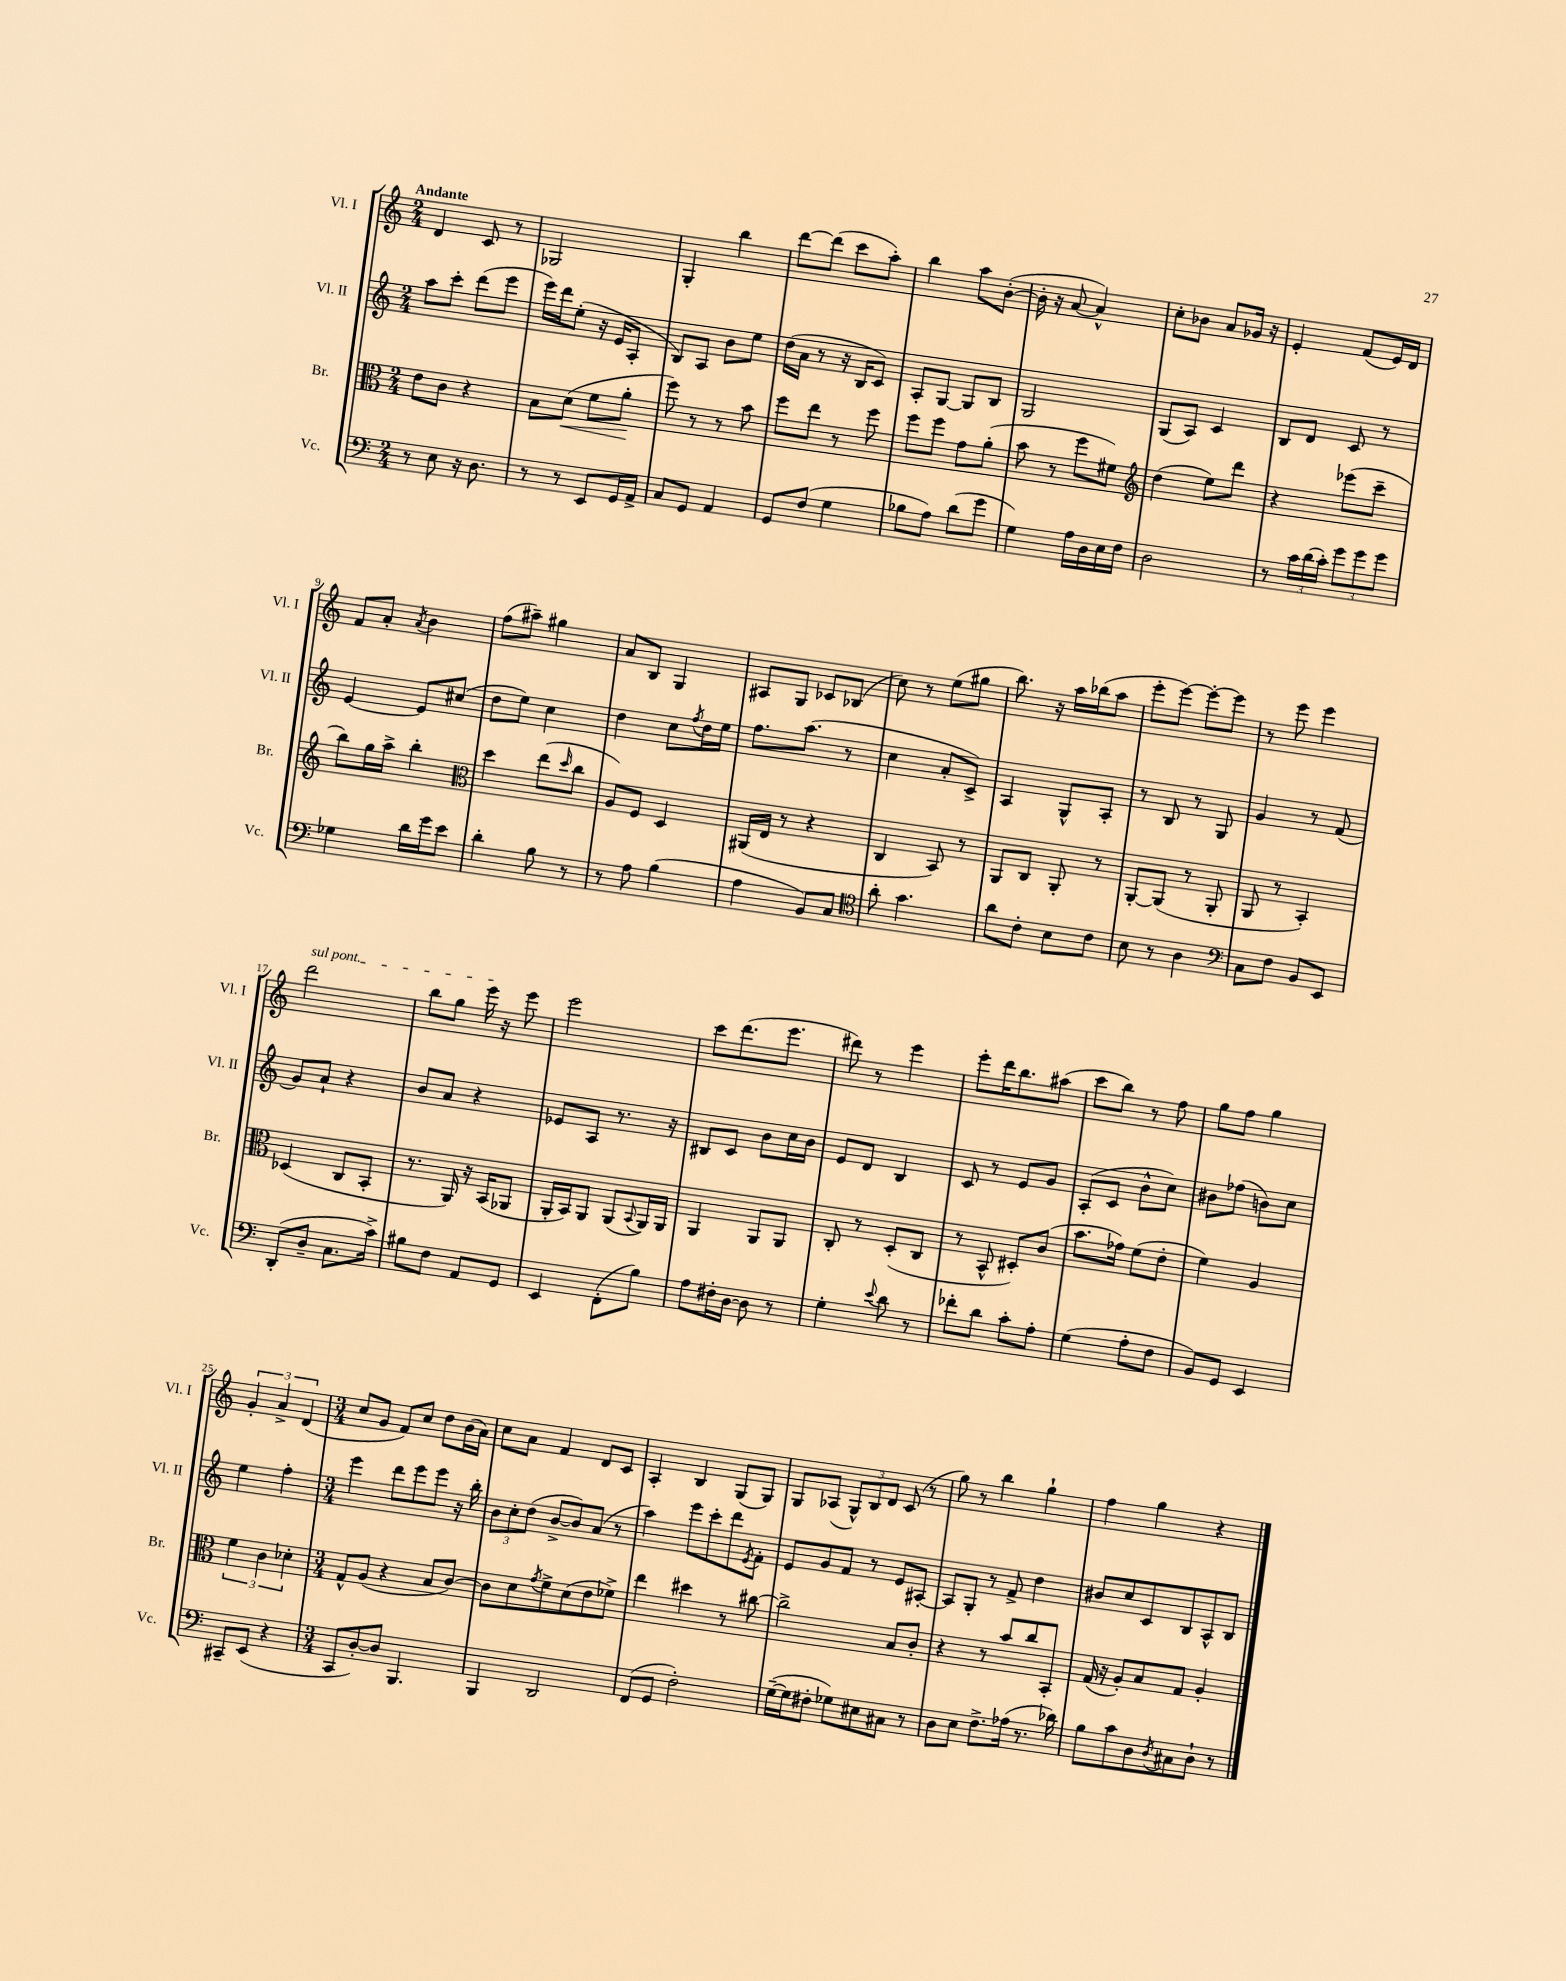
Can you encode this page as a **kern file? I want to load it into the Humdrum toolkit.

**kern	**kern	**dynam	**kern	**kern
*part4	*part3	*part3	*part2	*part1
*staff4	*staff3	*staff3	*staff2	*staff1
*I"Vc.	*I"Br.	*	*I"Vl. II	*I"Vl. I
*I'Vc.	*I'Br.	*	*I'Vl. II	*I'Vl. I
*clefF4	*clefC3	*	*clefG2	*clefG2
*k[]	*k[]	*	*k[]	*k[]
*M2/4	*M2/4	*	*M2/4	*M2/4
=1	=1	=1	=1	=1
!	!	!	!	!LO:TX:a:B:t=Andante
8r	8e\L	.	8aa\L	4d/
8E\	8c\J	.	8ccc'\J	.
16r	4r	.	(8ddd\L	8c/
8.D\	.	.	.	.
.	.	.	8eee\J	8r
=2	=2	=2	=2	=2
8r	8B\L	.	16eee\LL)	2G-X/
.	.	.	16ddd\J	.
!	!	!LO:HP:b	!	!
8r	(8d\J	<	(8ee'\J	.
8EE/L	8f\L	.	16r	.
.	.	.	16e/KL	.
16GG/L	8a'\J	.	8A'/J	.
16AA^/JJ	.	.	.	.
.	.	[	.	.
=3	=3	=3	=3	=3
8C/L	8ff\)	.	8B/L)	4G'/
8GG/J	8r	.	8A/J	.
4AA/	8r	.	8b\L	4bb\
.	8b\	.	8ee\J	.
=4	=4	=4	=4	=4
8GG/L	8ff\L	.	(16dd\LL	[8ddd\L
.	.	.	16a\JJ	.
(8F/J	8ee\J	.	8r	(8ddd\J]
4G\	8r	.	16r	8ccc\L
.	.	.	16B/KL	.
.	8ff\	.	8c/J)	8aa'\J)
=5	=5	=5	=5	=5
8B-X\L	8ff\L	.	8A'/L	4bb\
8A\J)	8ff\J	.	[8G/J	.
(8d\L	8g\L	.	8G/L]	8aa\L
8g\J	(8a'\J	.	8B/J	([8b'\J
=6	=6	=6	=6	=6
4G\)	8b\	.	2G/	16b'\]
.	.	.	.	16r
.	8r	.	.	[8a/
16A\LL	8ff\L	.	.	4a^^/])
16D\	.	.	.	.
16E\	8f#X\J)	.	.	.
16F\JJ	.	.	.	.
=7	=7	=7	=7	=7
*	*clefG2	*	*	*
2D\	(4dd\	.	(8G/L	8cc'\L
.	.	.	8A/J)	8b-X\J
.	8ee\L)	.	4c/	8a/L
.	8ddd\J	.	.	16g-X/Jk
.	.	.	.	16r
=8	=8	=8	=8	=8
8r	4r	.	8B/L	4e'/
24c\LL	.	.	8d/J	.
(24d\	.	.	.	.
24c'\JJ)	.	.	.	.
12g\L	(8eee-X\L	.	8c/	(8f/L
12g\	.	.	.	.
.	8ccc~\J	.	8r	16e/L)
12g\J	.	.	.	.
.	.	.	.	16d/JJ
!!LO:LB:g=z
=9	=9	=9	=9	=9
4G-X\	8bb\L)	.	[4e/	8f/L
.	16gg\L	.	.	8a'/J
.	16aa^\JJ	.	.	.
.	.	.	.	8qa/
16d\LL	4bb'\	.	8e/L]	4b\
16g\J	.	.	.	.
8e\J	.	.	(8cc#X/J	.
=10	=10	=10	=10	=10
*	*clefC3	*	*	*
4d'\	4dd\	.	8dd\L	(8ff\L
.	.	.	8ee\J)	8aa#X~\J)
8B\	(8ee\L	.	4cc\	4gg#X\
.	16qqdd/	.	.	.
8r	8cc\J	.	.	.
=11	=11	=11	=11	=11
8r	8A/L)	.	4dd\	8a/L
8A\	8F/J	.	.	8B/J
(4B\	4D/	.	8cc\L	4G/
.	.	.	8qff/	.
.	.	.	16dd\L	.
.	.	.	16ee\JJ	.
=12	=12	=12	=12	=12
4A\	(16AA#X/LL	.	8.ff\L	8A#X/L
.	16E/JJ	.	.	.
.	8r	.	.	8G/J
.	.	.	(8.aa\J	.
8BB/L)	4r	.	.	8c-X/L
8C/J	.	.	8r	(8B-X/J
=13	=13	=13	=13	=13
*clefC4	*	*	*	*
8a'\	4C/	.	4cc\	8cc\)
4.g\	.	.	.	8r
.	8BB/)	.	8a'/L	(8ee\L
.	8r	.	8c^/J)	8gg#X\J
=14	=14	=14	=14	=14
8a\L	8AA/L	.	4A/	8.bb\)
8c'\J	8C/J	.	.	.
.	.	.	.	16r
8B\L	8AA'/	.	8G^^/L	16aa\LL
.	.	.	.	(16bb-X\J
8c\J	8r	.	8A'/J	8aa\J
=15	=15	=15	=15	=15
8B\	[8AA'/L	.	8r	8eee'\L
8r	(8AA/J]	.	8B/	[8eee\J)
4A\	8r	.	8r	8eee'\L_
.	8AA'/	.	8G/	8eee\J]
=16	=16	=16	=16	=16
*clefF4	*	*	*	*
8C\L	8AA/	.	4g/	8r
8F\J	8r	.	.	8eee\
8BB/L	4BB'/)	.	8r	4eee\
8EE/J	.	.	(8f/	.
!!LO:LB:g=z
=17	=17	=17	=17	=17
!	!	!	!	!LO:TX:a:i:t=sul pont.
(8DD'/L	(4D-X/	.	8g/L)	2ddd\
8D~/J	.	.	8a`/J	.
8.C\L	8C/L	.	4r	.
.	8BB'/J	.	.	.
16c^\Jk)	.	.	.	.
=18	=18	=18	=18	=18
8B#X\L	8.r	.	8b/L	8bb\L
8F\J	.	.	8a/J	8gg\J
.	16AA/)	.	.	.
8AA/L	16r	.	4r	16eee\
.	(16BB/KL	.	.	16r
8GG/J	8AA-X/J	.	.	8eee\
=19	=19	=19	=19	=19
4EE/	16AA'/LL	.	8e-X/L	2eee\
.	16BB/J)	.	.	.
.	8AA/J	.	8A/J	.
(8FF'\L	(8AA/L	.	8.r	.
.	8qqBB/	.	.	.
8B\J)	16AA/L)	.	.	.
.	16AA/JJ	.	16r	.
=20	=20	=20	=20	=20
8A\L	4AA/	.	8B#X/L	8ccc\L
16F#X'\L	.	.	8c/J	(8.ddd\
[16D\JJ	.	.	.	.
8D\]	8AA/L	.	8b\L	.
.	.	.	.	8.eee\J
8r	8AA/J	.	16cc\L	.
.	.	.	16b\JJ	.
=21	=21	=21	=21	=21
4G'\	8C'/	.	8e/L	8ddd#X\)
.	8r	.	8d/J	8r
8qqe/	.	.	.	.
8d\	(8D'/L	.	4B/	4eee\
8r	8C/J	.	.	.
=22	=22	=22	=22	=22
8f-X'\L	8r	.	8c/	8eee'\L
8d\J	8BB^^/	.	8r	16ddd\K
.	.	.	.	8.bb\
8c'\L	8D#X'/L)	.	8e/L	.
8A'\J	(8c/J	.	8g/J	(8aa#X\J
=23	=23	=23	=23	=23
(4G\	8.b\L	.	(8A'/L	8ccc\L
.	.	.	8c/J	8bb\J)
.	16g-X\Jk)	.	.	.
8A'\L	(8f\L	.	8b^^\L	8r
8F\J	8e'\J	.	8cc\J)	8ff\
=24	=24	=24	=24	=24
8BB/L)	4f\)	.	8b#X\L	8gg\L
8GG/J	.	.	(8ff-X\J	8ff\J
4EE/	4A/	.	8bn\L)	4gg\
.	.	.	8cc\J	.
!!LO:LB:g=z
=25	=25	=25	=25	=25
8CC#X~/L	6f\	.	4ee\	6g'/
(8EE/J	.	.	.	.
.	6c\	.	.	6a^/
4r	.	.	4ff'\	.
.	6d-X'\	.	.	(6d/
=26	=26	=26	=26	=26
*M3/4	*M3/4	*	*M3/4	*M3/4
8CC/L	8G^^/L	.	4eee\	8cc/L
[8D'/)	(8A/J	.	.	8g/J
8D/J]	4r	.	8ddd\L	8f/L)
4.BBB/	.	.	8eee\	8cc/J
.	8B/L	.	8eee\J	8dd\L
.	[8c/J)	.	16r	(16b\L
.	.	.	16bb'\	16a\JJ)
=27	=27	=27	=27	=27
4BBB/	8c\L]	.	12b\L	8cc\L
.	.	.	12cc'\	.
.	8d\	.	.	8a\J
.	.	.	(12dd\J	.
.	8qg/	.	.	.
2DD/	8f^\	.	[8b^/L	4f/
.	(8d\	.	8b/])	.
.	8e\	.	(8a/J	8d/L
.	8f-X^\J)	.	8r	8c/J
=28	=28	=28	=28	=28
(8FF/L	4ee\	.	4aa\)	4A'/
8GG/J	.	.	.	.
2F'\)	4dd#X\	.	8eee\L	4B/
.	.	.	8ccc'\	.
.	8r	.	8ddd\	(8G/L
.	.	.	8qe/	.
.	[8cc#X\	.	8f'\J	8G/J)
=29	=29	=29	=29	=29
([16G~\LL	2cc#^\]	.	8e/L	8G/L
16G\J]	.	.	.	.
8F#X'\J	.	.	8g/	(8A-X/J
8G-X\L)	.	.	8f/J	12G^^/L)
.	.	.	.	12B/
8E#X\	.	.	8r	.
.	.	.	.	12d/J
8C#X\J	8B/L	.	8e/L	(8c/
8r	8c'/J	.	[8A#X'/J	8r
=30	=30	=30	=30	=30
8D\L	4r	.	8A#/L]	8gg\)
8E\J	.	.	8G'/J	8r
8.F^\L	8r	.	8r	4bb\
.	8b/L	.	8f^/	.
(16A-X\Jk	.	.	.	.
8.r	8cc/	.	4dd\	4gg`\
.	8BB'/J	.	.	.
16d-X\)	.	.	.	.
=31	=31	=31	=31	=31
8B\L	(16G/	.	8b#X/L	4ff\
.	16r	.	.	.
8c\	8A'/L)	.	8cc/	.
8D\	8B/	.	8c/	4gg\
8qD/	.	.	.	.
8C#X\	8G/J	.	8B/	.
8D`\J	4A'/	.	8A^^/	4r
8r	.	.	8B/J	.
==	==	==	==	==
*-	*-	*-	*-	*-
